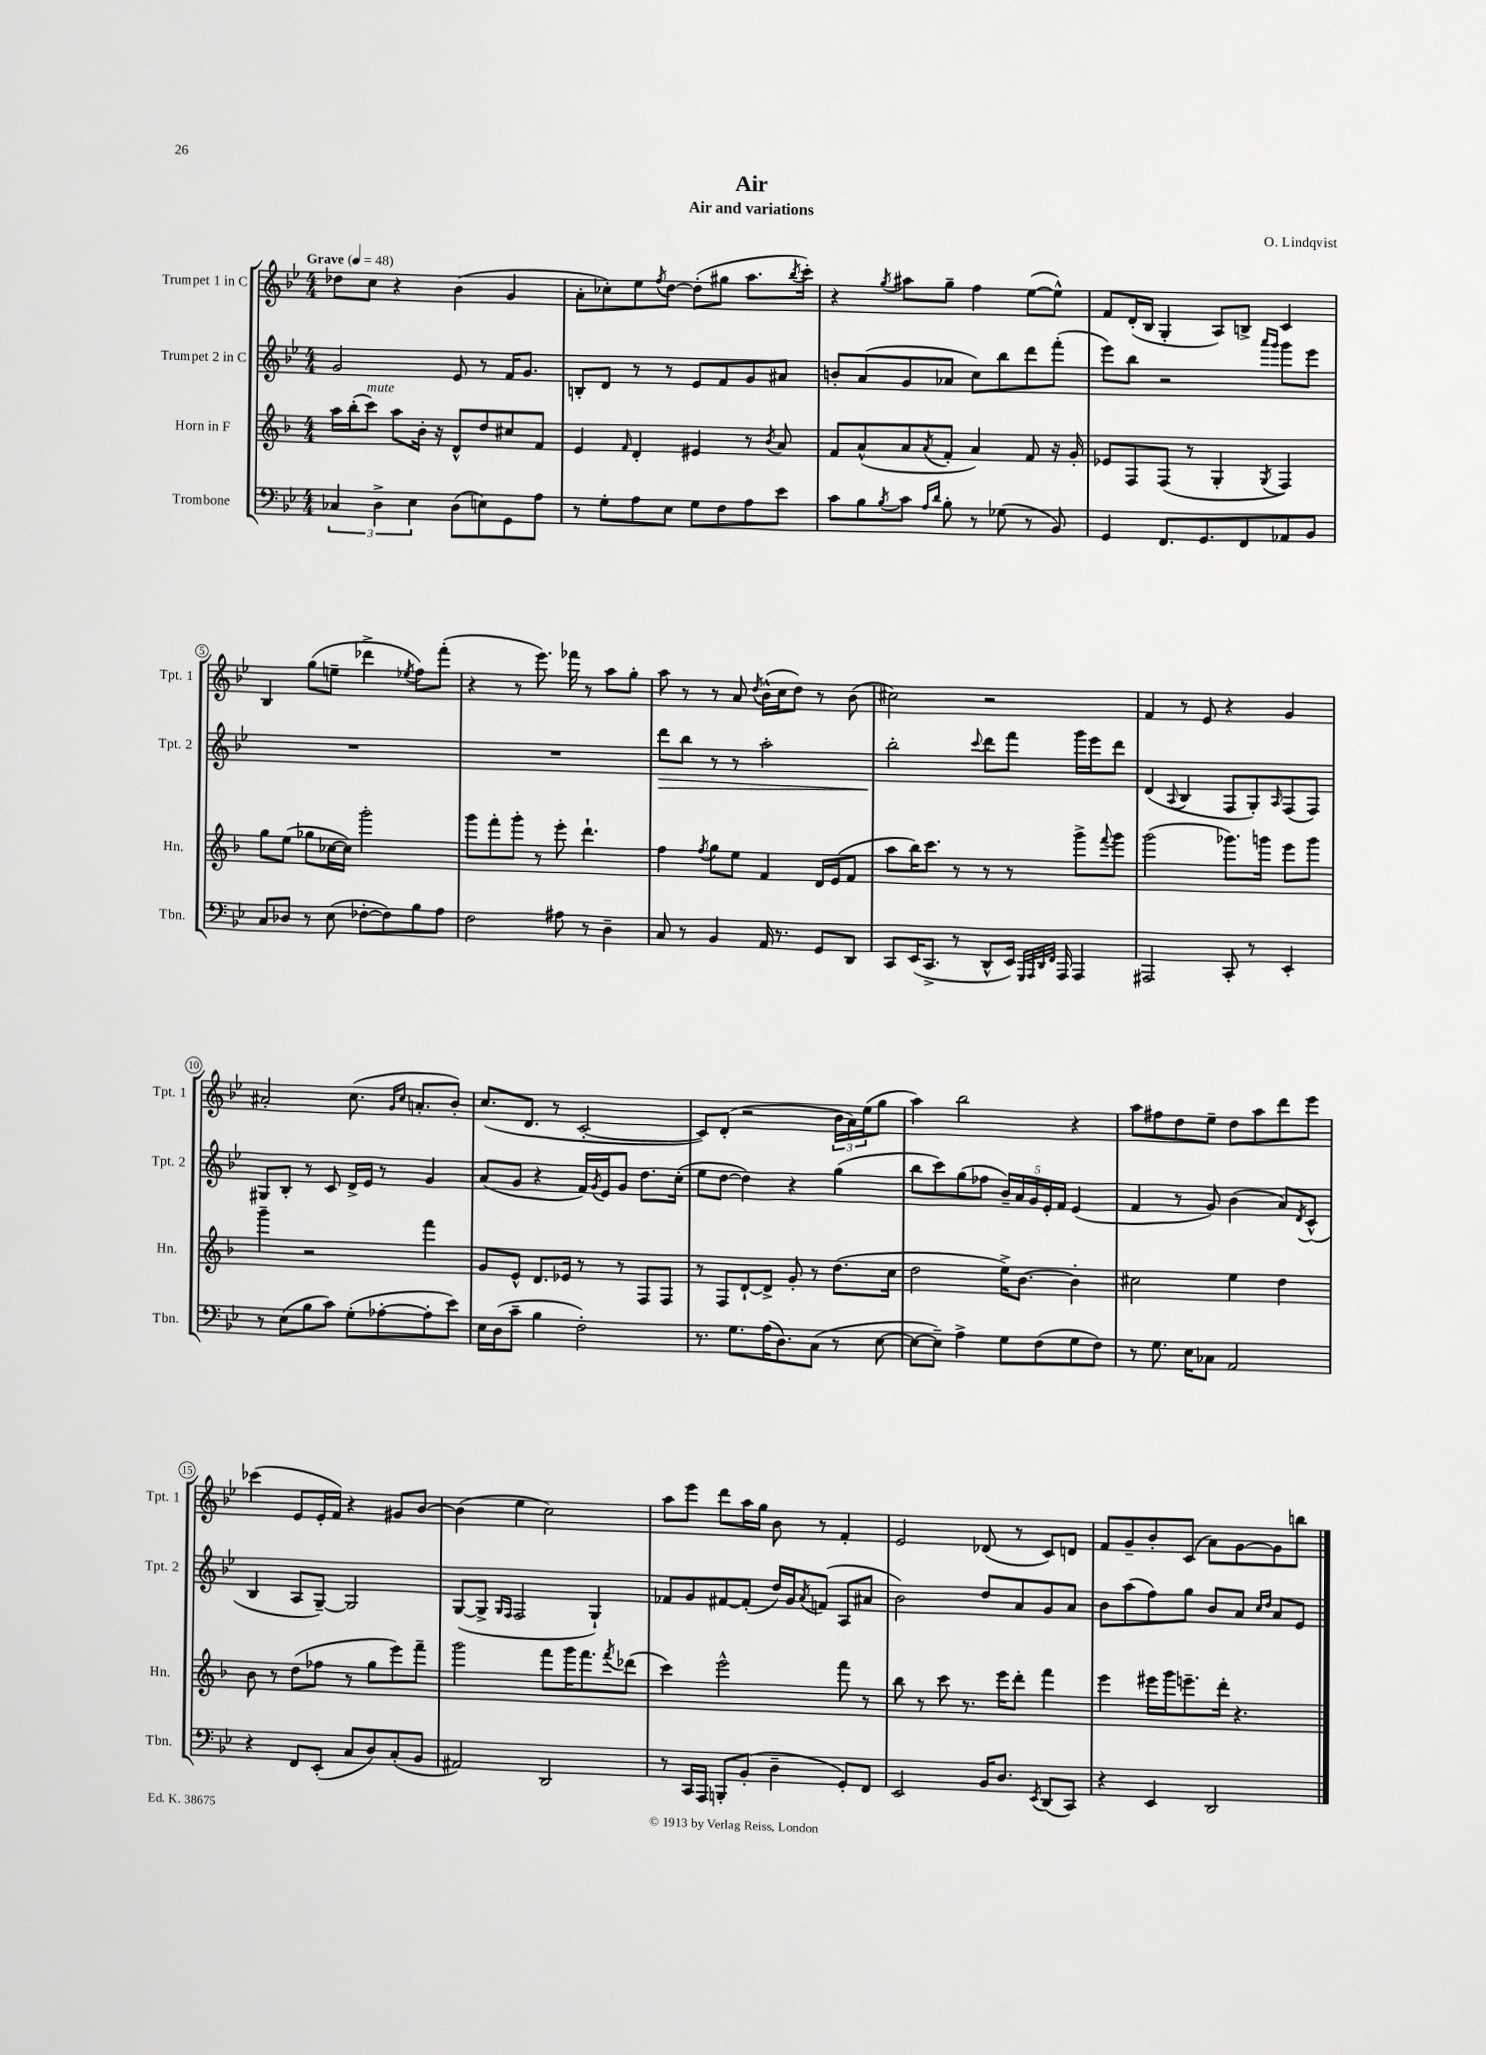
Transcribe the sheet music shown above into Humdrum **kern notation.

**kern	**kern	**kern	**dynam	**kern
*part4	*part3	*part2	*part2	*part1
*staff4	*staff3	*staff2	*staff2	*staff1
*I"Trombone	*I"Horn in F	*I"Trumpet 2 in C	*	*I"Trumpet 1 in C
*I'Tbn.	*I'Hn.	*I'Tpt. 2	*	*I'Tpt. 1
*clefF4	*clefG2	*clefG2	*	*clefG2
*k[b-e-]	*k[b-]	*k[b-e-]	*	*k[b-e-]
*M4/4	*M4/4	*M4/4	*	*M4/4
*MM48	*MM48	*MM48	*	*MM48
=1	=1	=1	=1	=1
!	!	!	!	!LO:TX:a:B:t=Grave
6C-X/	16aa\LL	2g/	.	8dd-X\L
.	(16bb-'\J	.	.	.
!	!LO:TX:a:i:t=mute	!	!	!
.	8ccc\J)	.	.	8cc\J
6D^\	.	.	.	.
.	8aa\L	.	.	4r
6E-\	.	.	.	.
.	16b-'\Jk	.	.	.
.	16r	.	.	.
(8D\L	8d^^/L	8e-/	.	(4b-\
8En\)	8dd/	8r	.	.
8GG\	8cc#X/	16f/KL	.	4g/
.	.	8.g/J	.	.
8A\J	8f/J	.	.	.
=2	=2	=2	=2	=2
8r	4e/	8Bn'/L	.	8a'\L
8G'\L	.	8d/J	.	8cc-X'\)
.	16qqf/	.	.	.
8A\	4d'/	8r	.	8ee-\
.	.	.	.	8qff/
8E-\J	.	8r	.	[8dd\J
8G\L	4e#X/	8e-/L	.	(8dd'\L]
8F\	.	8f/	.	8gg#X\J
8A\	8r	8g/	.	8.aa\L
.	8qb-/	.	.	.
8e-\J	8a/	8a#X/J	.	.
.	.	.	.	8qbb-/
.	.	.	.	16ccc'\Jk)
=3	=3	=3	=3	=3
8c\L	8f/L	8bn'/L	.	4r
8B-\	(8a^^/	(8a/	.	.
8qB-/	.	.	.	8qgg/
8c\J	8a/	8g/	.	8aa#X\L
16qqA/LL	.	.	.	.
16qqd/JJ	8qa/	.	.	.
8B-'\	8f'/J	8a-X/J	.	8gg~\J
8r	4a/)	8cc\L)	.	4ff\
(8G-X\	.	8bb-\	.	.
8r	8f/	8ddd\	.	([8ee-\L
8BB-/)	16r	(8fff'\J	.	8ee-^^\J])
.	16g'/	.	.	.
=4	=4	=4	=4	=4
4GG/	8e-X/L	8eee-\L)	.	8f/L
.	8F/	8bb-\J	.	(16d'/L
.	.	.	.	16B-/JJ
8.FF/L	(8F/J	2r	.	4G'/
.	8r	.	.	.
8.GG/	.	.	.	.
.	4G'/	.	.	8A/L)
8FF/	.	.	.	8Bn^/J
.	.	16qqaaa/LL	.	.
.	8qG/	16qqggg/JJ	.	.
8AA-X/	4F/)	8ggg\L	.	4c/
8BB-/J	.	8eee-\J	.	.
!!LO:LB:g=z
=5	=5	=5	=5	=5
8C/L	8gg\L	1r	.	4B-/
8D-X/J	(8ee\J	.	.	.
8r	8gg-X\L	.	.	(8gg\L
(8E-\	[16cc-X\L	.	.	8een~\J
.	16cc-\JJ])	.	.	.
[8F-X'\L	2ggg'\	.	.	4ddd-X^\
8F-\])	.	.	.	.
.	.	.	.	8qee-X/
8B-\	.	.	.	8ff\L)
8A\J	.	.	.	(8fff'\J
=6	=6	=6	=6	=6
2F\	8ggg\L	1r	.	4r
.	8fff'\	.	.	.
.	8ggg'\J	.	.	8r
.	8r	.	.	8.eee-\)
8A#X\	8eee'\	.	.	.
.	.	.	.	16fff-X\
8r	4.ddd`\	.	.	8r
4D~\	.	.	.	8aa\L
.	.	.	.	8gg'\J
=7	=7	=7	=7	=7
!	!	!	!LO:HP:b	!
8C/	4ff\	8ddd\L	>	8aa\
8r	.	8bb-\J	.	8r
.	8qff/	.	.	.
4BB-/	8gg\L	8r	.	8r
.	8ee\J	8r	.	8a/
.	.	.	.	8qdd/
16AA/	4f/	2aa'\	.	(16b-^^\LL
8.r	.	.	.	16cc\J
.	.	.	.	8dd\J)
8GG/L	16d/LL	.	.	8r
.	(16e/J	.	.	.
8DD/J	8f/J	.	.	(8b-\
=8	=8	=8	=8	=8
8CC/L	8aa\L	2bb-'\	.	2cc#X\)
(16EE-/K	16bb-\K)	.	.	.
8.CC^/J	8.ccc\J	.	.	.
8r	8r	.	.	.
.	.	8qqccc/	.	.
8DD^^/L	8r	8ddd\L	]	2r
16EE-/Jk)	8r	8fff\J	.	.
32qqGGG/LLL	.	.	.	.
32qqAAA/	.	.	.	.
32qqDD/	.	.	.	.
32qqFF/JJJ	.	.	.	.
16AAA/	.	.	.	.
4AAA/	8ggg^\L	16ggg\LL	.	.
.	.	16eee-\J	.	.
.	8qqfff/	.	.	.
.	8ggg\J	8ddd\J	.	.
=9	=9	=9	=9	=9
2AAA#X/	(2ggg\	(4d/	.	4f/
.	.	8qqA/	.	.
.	.	4B-/	.	8r
.	.	.	.	8e-/
8CC'/	8.ggg-X\L)	8F/L	.	4r
8r	.	8G'/)	.	.
.	16gggn\Jk	.	.	.
.	.	16qqA/	.	.
4EE-'/	8eee\L	(8F/	.	4g/
.	8ggg\J	8F/J)	.	.
!!LO:LB:g=z
=10	=10	=10	=10	=10
8r	4ggg~\	8G#X/L	.	2a#X'/
(8E-\L	.	8B-'/J	.	.
8B-\	2r	8r	.	.
8c\J)	.	8c/	.	.
(8G'\L	.	16d^/LL	.	(8.cc\
.	.	16e-/JJ	.	.
[8A-X'\	.	8r	.	.
.	.	.	.	16qqg/LL
.	.	.	.	16qqcc/JJ
.	.	.	.	8.an'/L
8A-'\]	4fff\	4g/	.	.
8e-\J)	.	.	.	8b-'/J)
=11	=11	=11	=11	=11
16E-\LL	8g/L	(8a/L	.	(8.cc/L
(16D\J	.	.	.	.
8c~\J	8e^^/J	8g/J	.	.
.	.	.	.	8.d/J
4B-\	8.d/L	4r	.	.
.	.	.	.	8r
.	16e-X/Jk	.	.	.
2F'\)	8r	16f/LL)	.	[2c'/
.	.	8qg/	.	.
.	.	16e-/J	.	.
.	8r	8g/J	.	.
.	8F/L	8.dd\L	.	.
.	8F/J	.	.	.
.	.	(16cc'\Jk	.	.
=12	=12	=12	=12	=12
8.r	8r	8ee-\L	.	8c/L])
.	8F/L	[8dd\J	.	(8d'/J
8.G\L	.	.	.	.
.	[8d`/	4dd\])	.	2r
(16A\K	8d^/J]	.	.	.
8.D\)	.	.	.	.
.	8g'/	4r	.	.
(8C\J	8r	.	.	.
8r	(8.dd\L	(4gg\	.	24b-\LL
.	.	.	.	24a\)
.	.	.	.	(24ee-\J
[8E-\	.	.	.	8gg\J
.	16cc\Jk	.	.	.
=13	=13	=13	=13	=13
8E-\L_	2dd\	8bb-\L	.	4aa\)
8E-~\J])	.	8ccc\)	.	.
4A^\	.	(8gg\	.	2bb-\
.	.	8ff-X\J	.	.
8G\L	16ee^\KL)	20b-~/LL)	.	.
.	.	20a/	.	.
.	[8.b-\J	.	.	.
.	.	20g/	.	.
(8F\	.	.	.	.
.	.	20e-'/	.	.
.	.	20f/JJ	.	.
8G\	4b-'\]	(4e-/	.	4r
8F\J)	.	.	.	.
=14	=14	=14	=14	=14
8r	2cc#X\	4f/	.	8aa\L
8.G\	.	.	.	8ff#X\
.	.	8r	.	8dd\
16E-\KL	.	.	.	.
8C-X\J	.	8g/)	.	8ee-~\J
2AA/	4ee\	(4b-\	.	8dd\L
.	.	.	.	8aa\
.	4dd\	8a/L)	.	8ddd\
.	.	8qd/	.	.
.	.	(8c^^/J	.	8eee-\J
!!LO:LB:g=z
=15	=15	=15	=15	=15
4r	8b-\	4B-/	.	(4ccc-X\
.	8r	.	.	.
8FF/L	(8dd\L	8A/L	.	8e-/L
(8EE-'/J	8ff-X\J	[8G~/J)	.	16e-'/L
.	.	.	.	16f/JJ)
8C/L	8r	2G/]	.	4r
8D/)	8gg\L	.	.	.
(8C'/	8eee\)	.	.	8g#X/L
8BB-/J	8fff~\J	.	.	[8b-/J
=16	=16	=16	=16	=16
2AA#X/)	2ggg\	([8G/L	.	(4b-\]
.	.	8G^/J]	.	.
.	.	16qqG/LL	.	.
.	.	16qqF/JJ	.	.
.	.	2F/	.	4ee-\
2DD/	8fff\L	.	.	2cc\)
.	16ggg\K	.	.	.
.	8.fff\	.	.	.
.	.	4G`/)	.	.
.	8qfff/	.	.	.
.	(8ddd-X\J	.	.	.
=17	=17	=17	=17	=17
8r	4ccc\)	8f-X/L	.	8aa\L
16CC/LL	.	8g/	.	8eee-\J
16AAA/JJ	.	.	.	.
8BBBn'/L	2eee^^\	[8f#X/	.	8ddd\L
(8BB-'/J	.	(8f#'/J]	.	16aa\L
.	.	.	.	16gg\JJ
4D~\	.	16dd/LL)	.	8b-\
.	.	16g/J	.	.
.	.	8qa/	.	.
.	.	(8fn/J	.	8r
8GG'/L)	8fff\	8A/L	.	4f'/
8FF/J	8r	8a#X/J	.	.
=18	=18	=18	=18	=18
2EE-/	8bb-\	2b-\)	.	2e-/
.	8r	.	.	.
.	8ccc\	.	.	.
.	8.r	.	.	.
16BB-/KL	.	8dd/L	.	(8d-X/
8.D/J	16eee\KL	.	.	.
.	8ddd'\J	8a/	.	8r
8qEE-/	.	.	.	.
(8DD/L	4fff\	8g/	.	8c/L)
8CC/J)	.	8a/J	.	8dn/J
=19	=19	=19	=19	=19
4r	4eee\	8b-\L	.	8f/L
.	.	(8aa\	.	8g~/
4EE-/	16eee#X\LL	8ff\)	.	8b-'/
.	16ggg\J	.	.	.
.	8.eeen~\	8gg\J	.	(8c/J
2DD/	.	8b-/L	.	8a\L)
.	16ddd'\Jk	.	.	.
.	4.r	8a/J	.	[8g\
.	.	16qqcc/LL	.	.
.	.	16qqdd/JJ	.	.
.	.	8a/L	.	8g\]
.	.	8e-/J	.	8bbn\J
==	==	==	==	==
*-	*-	*-	*-	*-
